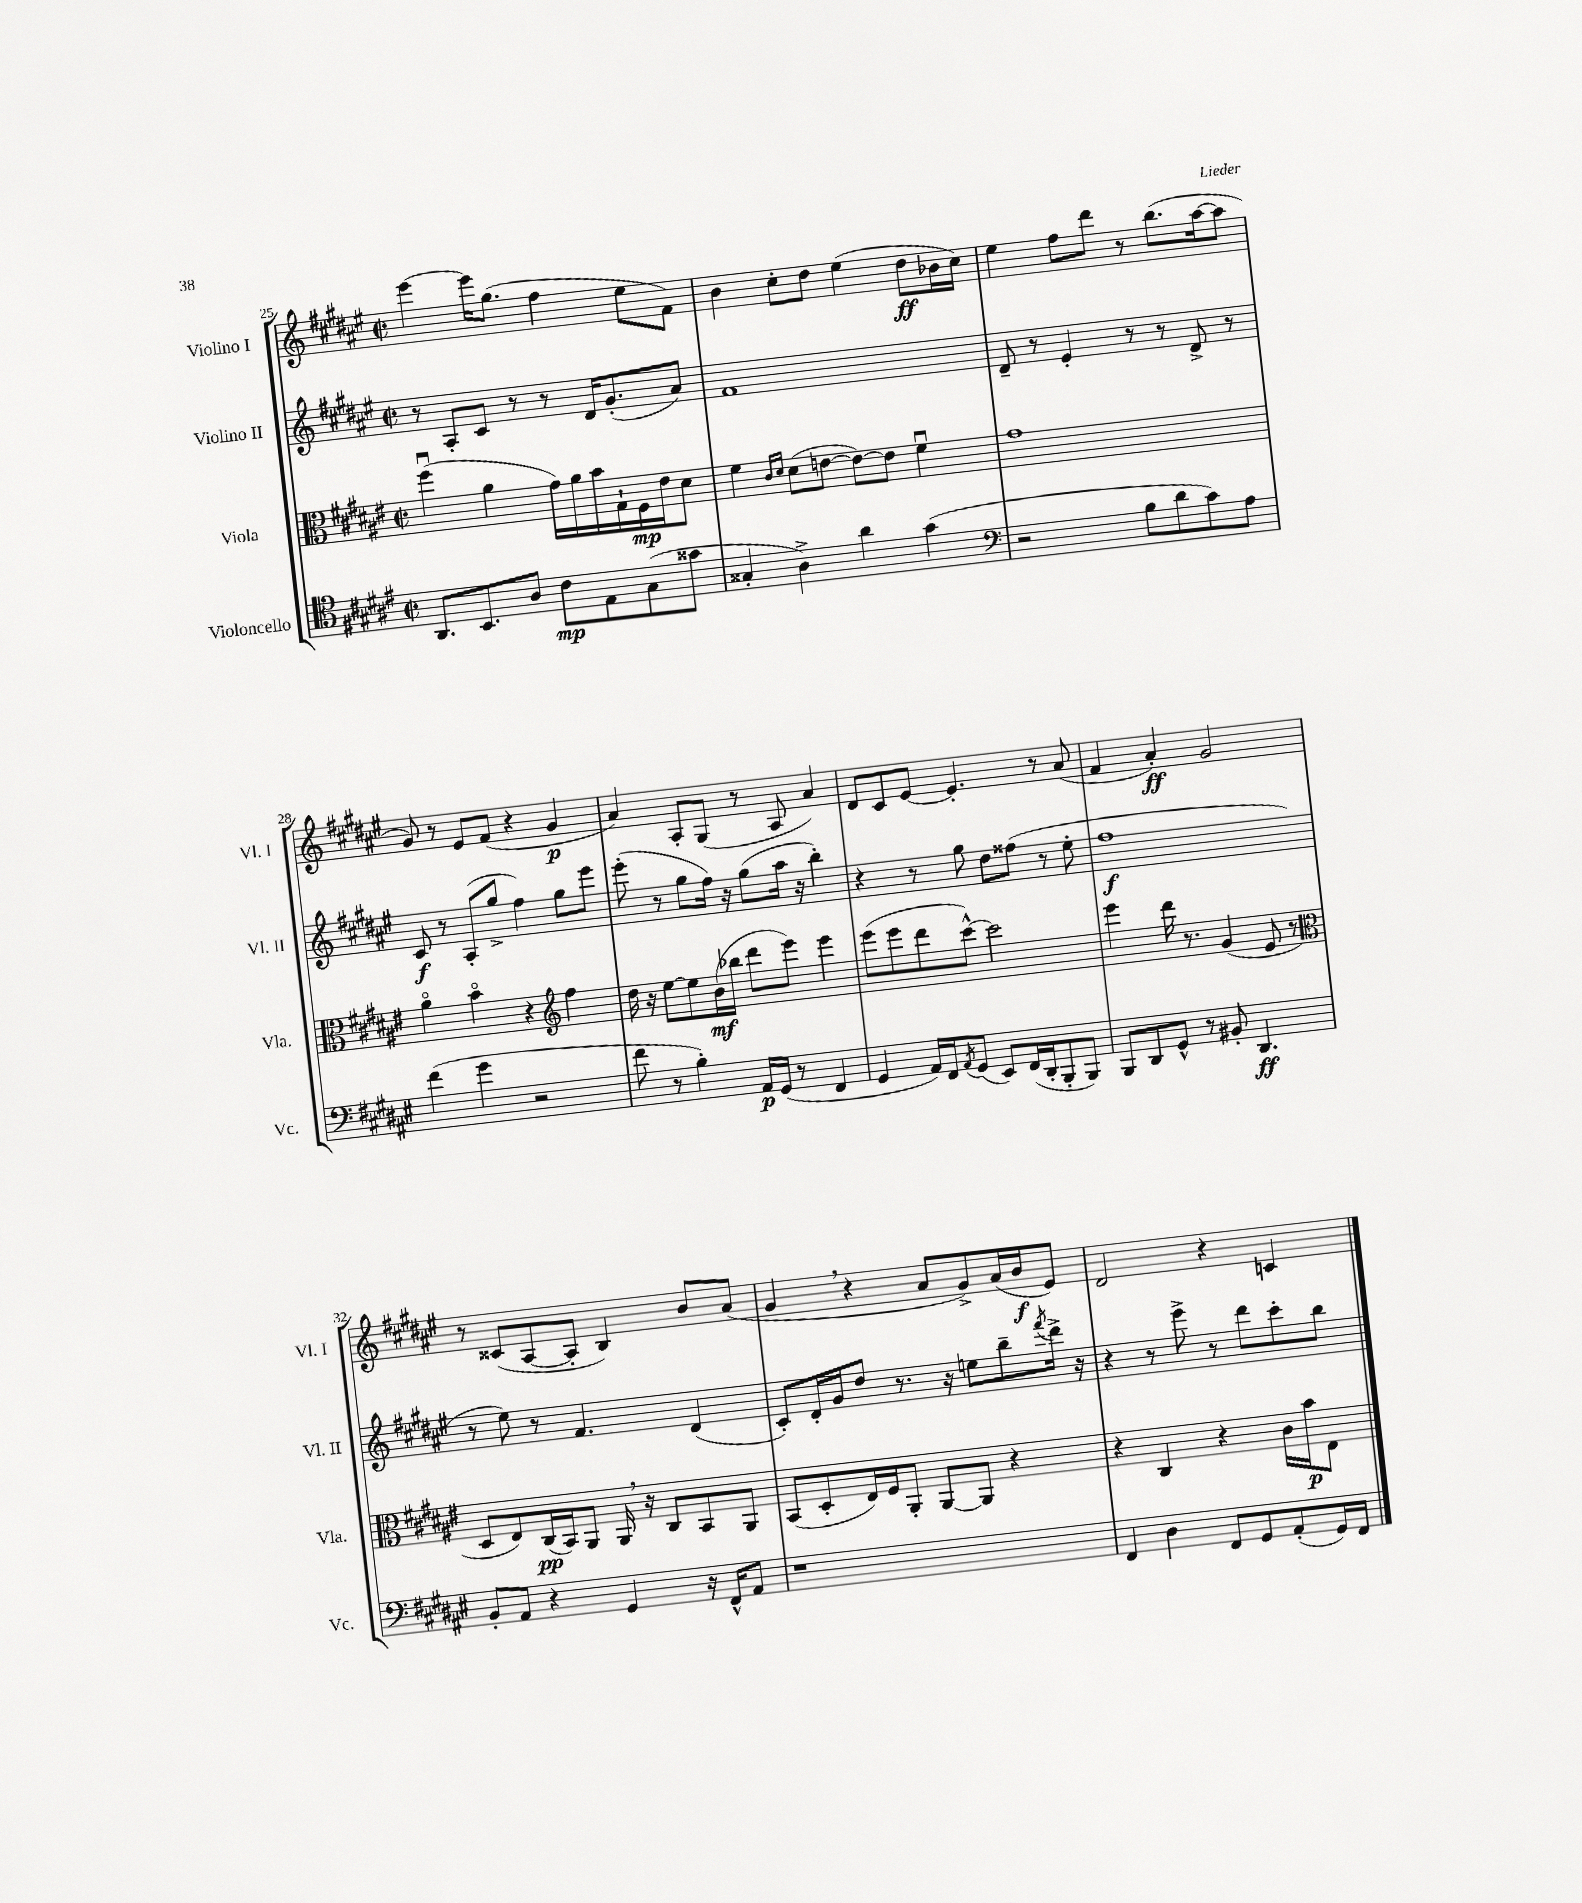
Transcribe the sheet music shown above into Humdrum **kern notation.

**kern	**dynam	**kern	**dynam	**kern	**dynam	**kern	**dynam
*part4	*part4	*part3	*part3	*part2	*part2	*part1	*part1
*staff4	*staff4	*staff3	*staff3	*staff2	*staff2	*staff1	*staff1
*I"Violoncello	*	*I"Viola	*	*I"Violino II	*	*I"Violino I	*
*I'Vc.	*	*I'Vla.	*	*I'Vl. II	*	*I'Vl. I	*
*clefC4	*	*clefC3	*	*clefG2	*	*clefG2	*
*k[f#c#g#d#a#e#]	*	*k[f#c#g#d#a#e#]	*	*k[f#c#g#d#a#e#]	*	*k[f#c#g#d#a#e#]	*
*M2/2	*	*M2/2	*	*M2/2	*	*M2/2	*
*met(c|)	*	*met(c|)	*	*met(c|)	*	*met(c|)	*
=25	=25	=25	=25	=25	=25	=25	=25
8.AA#/L	.	(4ff#u\	.	8r	.	[4eee#\	.
.	.	.	.	8A#'/L	.	.	.
8.BB/	.	.	.	.	.	.	.
.	.	4a#\	.	8c#/J	.	16eee#\KL]	.
.	.	.	.	.	.	(8.gg#\J	.
8A#/J	.	.	.	8r	.	.	.
8c#\L	mp	16g#\LL)	.	8r	.	4ff#\	.
.	.	16a#\	.	.	.	.	.
8E#\	.	16b\	.	16d#/KL	.	.	.
.	.	16G#`\	.	(8.g#'/	.	.	.
(8G#\	.	16F#\	mp	.	.	8ee#\L	.
.	.	16e#\J	.	.	.	.	.
8g##X\J	.	8d#\J	.	8a#/J)	.	8f#\J)	.
=26	=26	=26	=26	=26	=26	=26	=26
4G##X'/	.	4f#\	.	1f#	.	4b\	.
.	.	16qqc#/LL	.	.	.	.	.
.	.	16qqd#/JJ	.	.	.	.	.
4A#^\)	.	(8d#\L	.	.	.	8cc#'\L	.
.	.	[8en\J	.	.	.	8dd#\J	.
4a#\	.	8e\L_)	.	.	.	(4ee#\	.
.	.	8e\J]	.	.	.	.	.
(4g#\	.	4f#u\	.	.	.	8dd#\L	ff
.	.	.	.	.	.	16b-X\L	.
.	.	.	.	.	.	16cc#\JJ)	.
=27	=27	=27	=27	=27	=27	=27	=27
*clefF4	*	*	*	*	*	*	*
2r	.	1g#	.	8d#~/	.	4ee#\	.
.	.	.	.	8r	.	.	.
.	.	.	.	4e#'/	.	8ff#\L	.
.	.	.	.	.	.	8ddd#\J	.
8B\L	.	.	.	8r	.	8r	.
8d#\	.	.	.	8r	.	(8.bb\L	.
8c#\)	.	.	.	8d#^/	.	.	.
.	.	.	.	.	.	[16aa#\k	.
8A#\J	.	.	.	8r	.	8aa#\J]	.
!!LO:LB:g=z
=28	=28	=28	=28	=28	=28	=28	=28
(4f#\	.	4a#\	.	8c#/	f	8g#/)	.
.	.	.	.	8r	.	8r	.
4g#\	.	4b\	.	(8A#'/L	.	8e#/L	.
.	.	.	.	8gg#^/J	.	(8f#/J	.
2r	.	4r	.	4ff#\)	.	4r	.
*	*	*clefG2	*	*	*	*	*
.	.	4ff#\	.	8gg#\L	.	4g#/	p
.	.	.	.	8eee#\J	.	.	.
=29	=29	=29	=29	=29	=29	=29	=29
8f#\	.	16dd#\	.	(8eee#'\	.	4a#/)	.
.	.	16r	.	.	.	.	.
8r	.	[8ee#\L	.	8r	.	.	.
4B'\)	.	8ee#\]	.	8gg#\L	.	8A#'/L	.
.	.	(16b\L	mf	16ff#\Jk)	.	(8G#/J	.
.	.	16bb-X\JJ	.	16r	.	.	.
16AA#/LL	p	8ddd#\L	.	(8gg#\L	.	8r	.
(16GG#/JJ	.	.	.	.	.	.	.
8r	.	8eee#\J)	.	16aa#\Jk	.	8A#/	.
.	.	.	.	16r	.	.	.
4FF#/	.	4eee#\	.	4bb'\)	.	4a#/)	.
=30	=30	=30	=30	=30	=30	=30	=30
4GG#/	.	(8eee#\L	.	4r	.	8d#/L	.
.	.	8eee#\	.	.	.	8c#/	.
16AA#/LL)	.	8ddd#\	.	8r	.	[8e#/J	.
16FF#/J	.	.	.	.	.	.	.
8qAA#/	.	.	.	.	.	.	.
(8GG#/J	.	[8ccc#^^\J)	.	8gg#\	.	4.e#'/]	.
8EE#/L)	.	2ccc#\]	.	8dd#\L	.	.	.
(16FF#/L	.	.	.	(8ff##X\J	.	.	.
16DD#'/J	.	.	.	.	.	.	.
8BBB'/	.	.	.	8r	.	8r	.
8BBB/J)	.	.	.	8ee#'\	.	(8a#/	.
=31	=31	=31	=31	=31	=31	=31	=31
8BBB/L	.	4eee#\	.	1ff#	f	4f#/	.
8DD#/	.	.	.	.	.	.	.
8GG#^^/J	.	16ddd#\	.	.	.	4a#'/)	ff
.	.	8.r	.	.	.	.	.
8r	.	.	.	.	.	.	.
8BB#X'/	.	(4g#/	.	.	.	2g#/	.
4.DD#/	ff	.	.	.	.	.	.
.	.	8e#/	.	.	.	.	.
.	.	8r	.	.	.	.	.
!!LO:LB:g=z
=32	=32	=32	=32	=32	=32	=32	=32
*	*	*clefC3	*	*	*	*	*
8BB'/L	.	8D#/L	.	8r	.	8r	.
8AA#/J	.	8E#/)	.	8ee#\)	.	(8c##X/L	.
4r	.	(16C#/L	pp	8r	.	[8A#/	.
.	.	16BB/J)	.	.	.	.	.
.	.	8AA#/J	.	4.f#/	.	8A#'/J]	.
4GG#/	.	16AA#,/	.	.	.	4B/)	.
.	.	16r	.	.	.	.	.
.	.	8C#/L	.	.	.	.	.
16r	.	8BB/	.	(4d#/	.	8b/L	.
16FF#^^/KL	.	.	.	.	.	.	.
8AA#/J	.	8AA#/J	.	.	.	(8a#/J	.
=33	=33	=33	=33	=33	=33	=33	=33
1r	.	(8BB/L	.	8c#'/L)	.	4g#,/	.
.	.	8D#'/	.	16d#'/L	.	.	.
.	.	.	.	16g#/J	.	.	.
.	.	16E#/L)	.	8dd#/J	.	4r	.
.	.	16F#/J	.	.	.	.	.
.	.	8AA#'/J	.	8.r	.	.	.
.	.	[8AA#/L	.	.	.	8a#/L	.
.	.	.	.	16r	.	.	.
.	.	8AA#/J]	.	8een\L	.	8g#^/)	.
.	.	4r	.	8bb~\	.	(16a#/L	.
.	.	.	.	.	.	16b/J	f
.	.	.	.	8qfff#/	.	.	.
.	.	.	.	16ddd#^\Jk	.	8e#/J)	.
.	.	.	.	16r	.	.	.
=34	=34	=34	=34	=34	=34	=34	=34
4FF#/	.	4r	.	4r	.	2d#/	.
4D#\	.	4C#/	.	8r	.	.	.
.	.	.	.	8eee#^\	.	.	.
8FF#/L	.	4r	.	8r	.	4r	.
8GG#/	.	.	.	8ddd#\L	.	.	.
(8AA#'/	.	16c#\LL	.	8ccc#'\	.	4cn/	.
.	.	16b\J	p	.	.	.	.
16GG#/L)	.	8E#\J	.	8bb\J	.	.	.
16FF#/JJ	.	.	.	.	.	.	.
==	==	==	==	==	==	==	==
*-	*-	*-	*-	*-	*-	*-	*-
